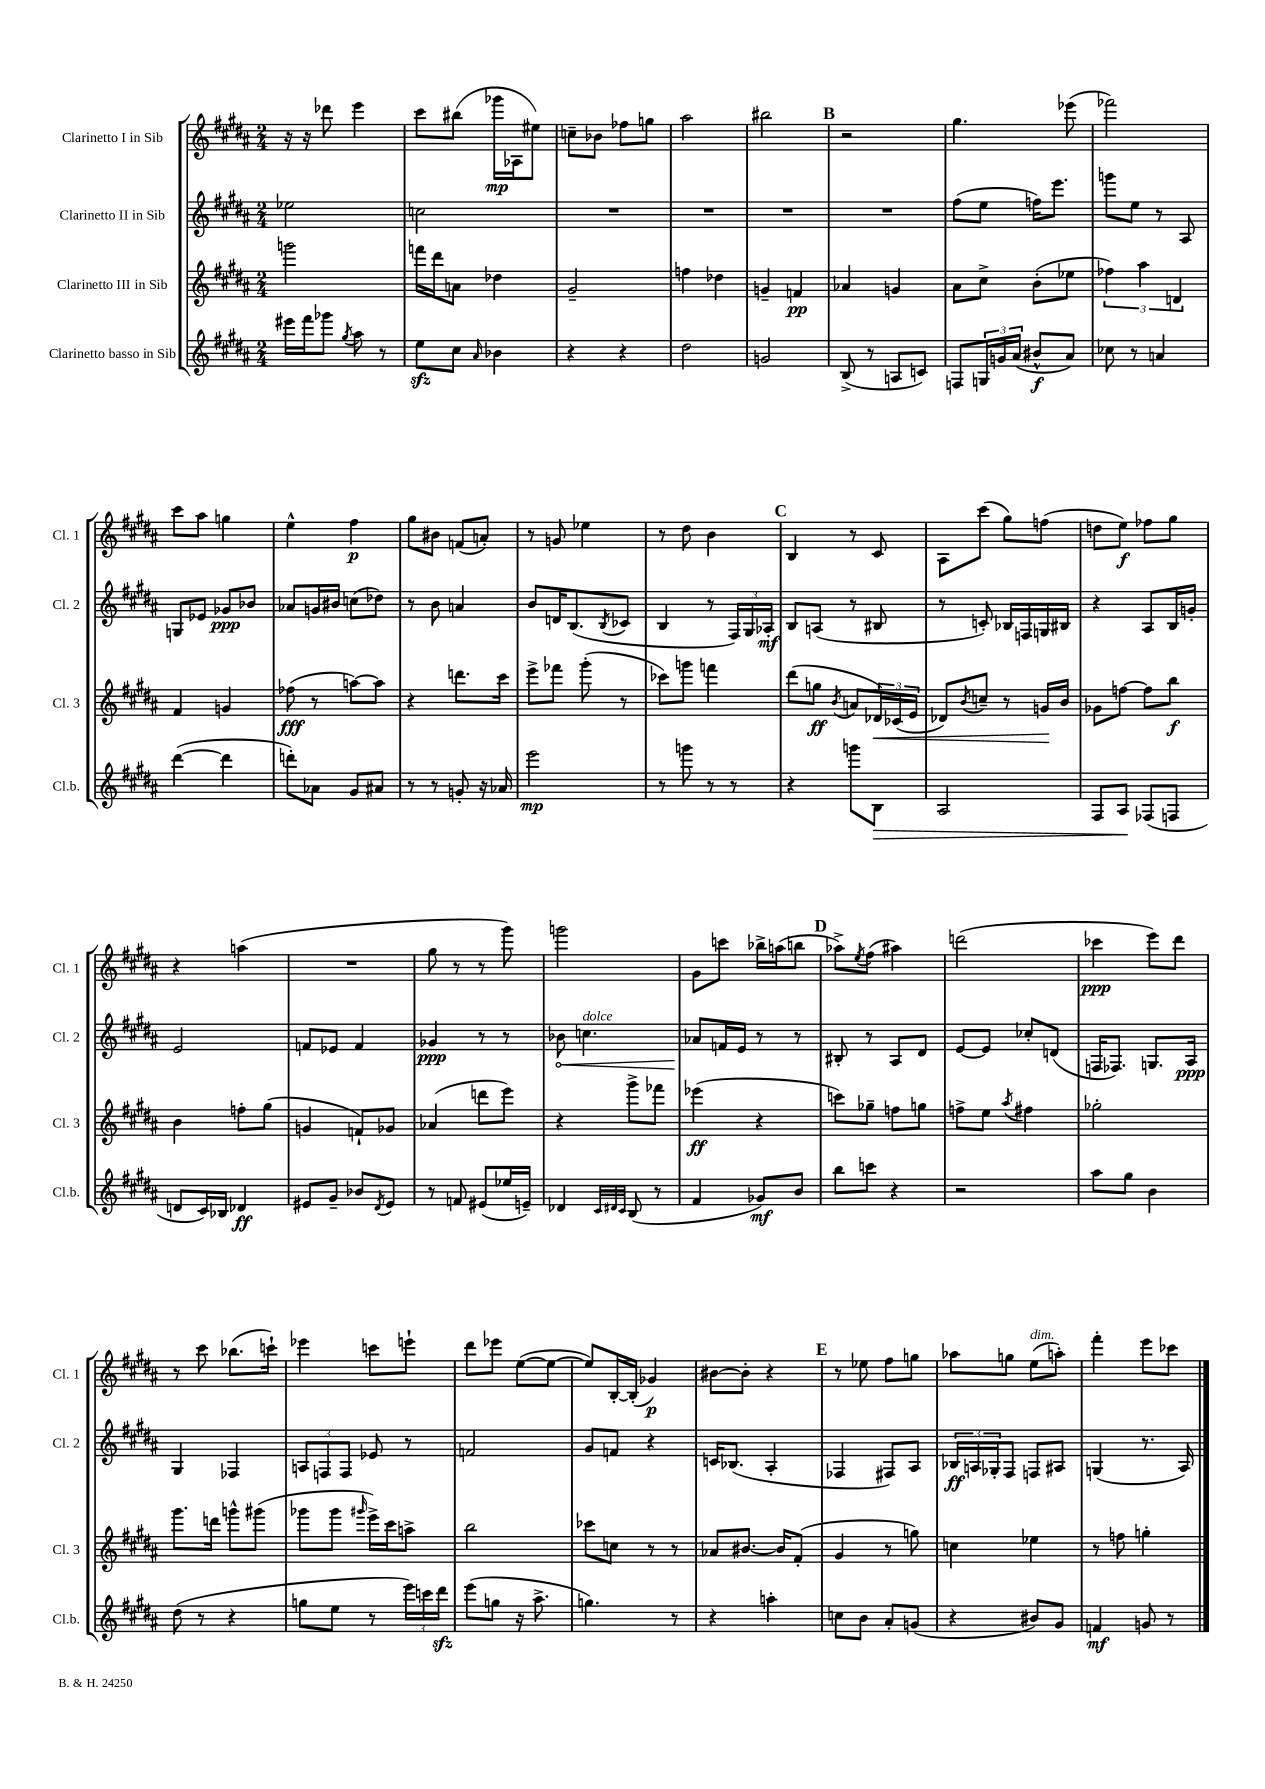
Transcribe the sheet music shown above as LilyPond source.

<<
\new StaffGroup <<
\new Staff = "s0" \with { instrumentName = "Clarinetto I in Sib" shortInstrumentName = "Cl. 1" } {
    \clef treble \key b \major \numericTimeSignature \time 2/4
    r16 r16 des'''8 e'''4 |
    cis'''8 bis''8( ges'''16\mp aes16 eis''8) |
    c''8-- bes'8 fes''8 g''8 |
    ais''2 |
    bis''2 |
    \mark \markup { \bold "B" } r2 |
    gis''4. ees'''8( |
    fes'''2) |
    cis'''8 ais''8 g''4 |
    e''4-^ fis''4\p |
    gis''8 bis'8 f'8( a'8-.) |
    r8 g'8 ees''4 |
    r8 dis''8 b'4 |
    \mark \markup { \bold "C" } b4 r8 cis'8 |
    ais8 cis'''8( gis''8) f''8( |
    d''8 e''8\f) fes''8 gis''8 |
    r4 a''4( |
    R2 |
    gis''8 r8 r8 gis'''8) |
    g'''2 |
    gis'8 c'''8 bes''16-> a''16( b''8 |
    \mark \markup { \bold "D" } aes''8->) \acciaccatura { e''8 } fis''8( ais''4) |
    d'''2( |
    ces'''4\ppp e'''8) dis'''8 |
    r8 cis'''8 bes''8.( c'''16-!) |
    ees'''4 c'''8 e'''8-! |
    dis'''8 ees'''8 e''8~( e''8~ |
    e''8) b16~-. b16-.( ges'4\p) |
    bis'8~ bis'8-. r4 |
    \mark \markup { \bold "E" } r8 ees''8 fis''8 g''8 |
    aes''8 g''8 e''8^\markup { \italic "dim." }( a''8-.) |
    fis'''4-. e'''8 ces'''8 \bar "|." |
}
\new Staff = "s1" \with { instrumentName = "Clarinetto II in Sib" shortInstrumentName = "Cl. 2" } {
    \clef treble \key b \major \numericTimeSignature \time 2/4
    ees''2 |
    c''2 |
    R2 |
    R2 |
    R2 |
    \mark \markup { \bold "B" } R2 |
    fis''8( e''8 f''16) e'''8. |
    g'''8 e''8 r8 ais8 |
    g8 ees'8 ges'8\ppp bes'8 |
    aes'8 g'16 bis'16 c''8( des''8) |
    r8 b'8 a'4 |
    b'8 d'16 b8.( \acciaccatura { b8 } ces'8 |
    b4 r8 \tuplet 3/2 { fis16) gis16 aes16-.\mf } |
    \mark \markup { \bold "C" } b8 a8( r8 bis8 |
    r8 c'8-.) bes16 f16 g16 bis16 |
    r4 ais8 b16 g'16-. |
    e'2 |
    f'8 ees'8 f'4 |
    ges'4\ppp r8 r8 |
    \once \override Hairpin.circled-tip = ##t bes'8\< c''4.^\markup { \italic "dolce" } |
    aes'8\! f'16 e'16 r8 r8 |
    \mark \markup { \bold "D" } bis8-. r8 ais8 dis'8 |
    e'8~ e'8 ces''8-. d'8( |
    f16 fes8.) g8. ais16\ppp |
    gis4 fes4 |
    \tuplet 3/2 { a8 f8 f8 } ees'8 r8 |
    f'2 |
    gis'8 f'8 r4 |
    c'16 bes8.( ais4-. |
    \mark \markup { \bold "E" } fes4 fis8) ais8 |
    \tuplet 3/2 { bes16\ff a16 ges16-. } fis8 f8 ais8 |
    g4( r8. ais16) \bar "|." |
}
\new Staff = "s2" \with { instrumentName = "Clarinetto III in Sib" shortInstrumentName = "Cl. 3" } {
    \clef treble \key b \major \numericTimeSignature \time 2/4
    g'''2 |
    f'''16 dis'''16 a'8 des''4 |
    gis'2-- |
    f''4 des''4 |
    g'4-- f'4\pp |
    \mark \markup { \bold "B" } aes'4 g'4 |
    ais'8 cis''8-> b'8-.( ees''8 |
    \tuplet 3/2 { fes''4) ais''4 d'4 } |
    fis'4 g'4 |
    fes''8\fff( r8 a''8~) a''8 |
    r4 d'''8. cis'''16 |
    e'''8-> fes'''8 gis'''8-.( r8 |
    ces'''8) g'''8 f'''4 |
    \mark \markup { \bold "C" } dis'''8( g''8\ff \acciaccatura { b'8 } a'8 \tuplet 3/2 { des'16\<) ces'16( e'16 } |
    des'8) \acciaccatura { b'8 } c''8-- r8 g'16\! b'16 |
    ges'8 f''8~ f''8 b''8\f |
    b'4 f''8-. gis''8( |
    g'4 f'8-!) ges'8 |
    aes'4( d'''8 e'''8) |
    r4 gis'''8-> fes'''8 |
    ees'''4\ff( r4 |
    \mark \markup { \bold "D" } c'''8) ges''8-- f''8 g''8 |
    f''8-> e''8 \acciaccatura { ais''8 } fis''4 |
    ges''2-. |
    gis'''8. d'''16 g'''8-^ gis'''8( |
    ges'''8 ges'''8 \grace { gis'''16 } e'''16->) cis'''16 a''8-> |
    b''2 |
    ces'''8 c''8 r8 r8 |
    aes'8 bis'8.~ bis'16 fis'8-.( |
    \mark \markup { \bold "E" } gis'4 r8 g''8) |
    c''4 ees''4 |
    r8 f''8 g''4-. \bar "|." |
}
\new Staff = "s3" \with { instrumentName = "Clarinetto basso in Sib" shortInstrumentName = "Cl.b." } {
    \clef treble \key b \major \numericTimeSignature \time 2/4
    eis'''16 fis'''16 ges'''8 \acciaccatura { gis''8 } ais''8 r8 |
    e''8\sfz cis''8 \grace { ais'16 } bes'4 |
    r4 r4 |
    dis''2 |
    g'2 |
    \mark \markup { \bold "B" } b8->( r8 a8 c'8) |
    f8 \tuplet 3/2 { g16 g'16 ais'16( } bis'8-^\f ais'8) |
    ces''8 r8 a'4 |
    dis'''4~( dis'''4 |
    d'''8-.) aes'8 gis'8 ais'8 |
    r8 r8 g'8-. r16 aes'16 |
    e'''2\mp |
    r8 g'''8 r8 r8 |
    \mark \markup { \bold "C" } r4 g'''8 b8\> |
    ais2 |
    fis8 ais8\! fes8( f8 |
    d'8 cis'16) bes16 des'4\ff |
    eis'8 gis'8-- bes'8 \acciaccatura { dis'8 } eis'8 |
    r8 f'8 eis'8( ees''16 e'16--) |
    des'4 \grace { cis'32 dis'32 cis'32 } b8( r8 |
    fis'4 ges'8\mf) b'8 |
    \mark \markup { \bold "D" } b''8 c'''8 r4 |
    r2 |
    ais''8 gis''8 b'4 |
    dis''8( r8 r4 |
    g''8 e''8 r8 \tuplet 3/2 { e'''16) c'''16 dis'''16\sfz } |
    e'''8( g''8 r16 ais''8.-> |
    g''4.) r8 |
    r4 a''4-. |
    \mark \markup { \bold "E" } c''8 b'8 ais'8-. g'8( |
    r4 bis'8) gis'8 |
    f'4\mf g'8 r8 \bar "|." |
}
>>
>>
\layout { \context { \Score \remove "Bar_number_engraver" } }
